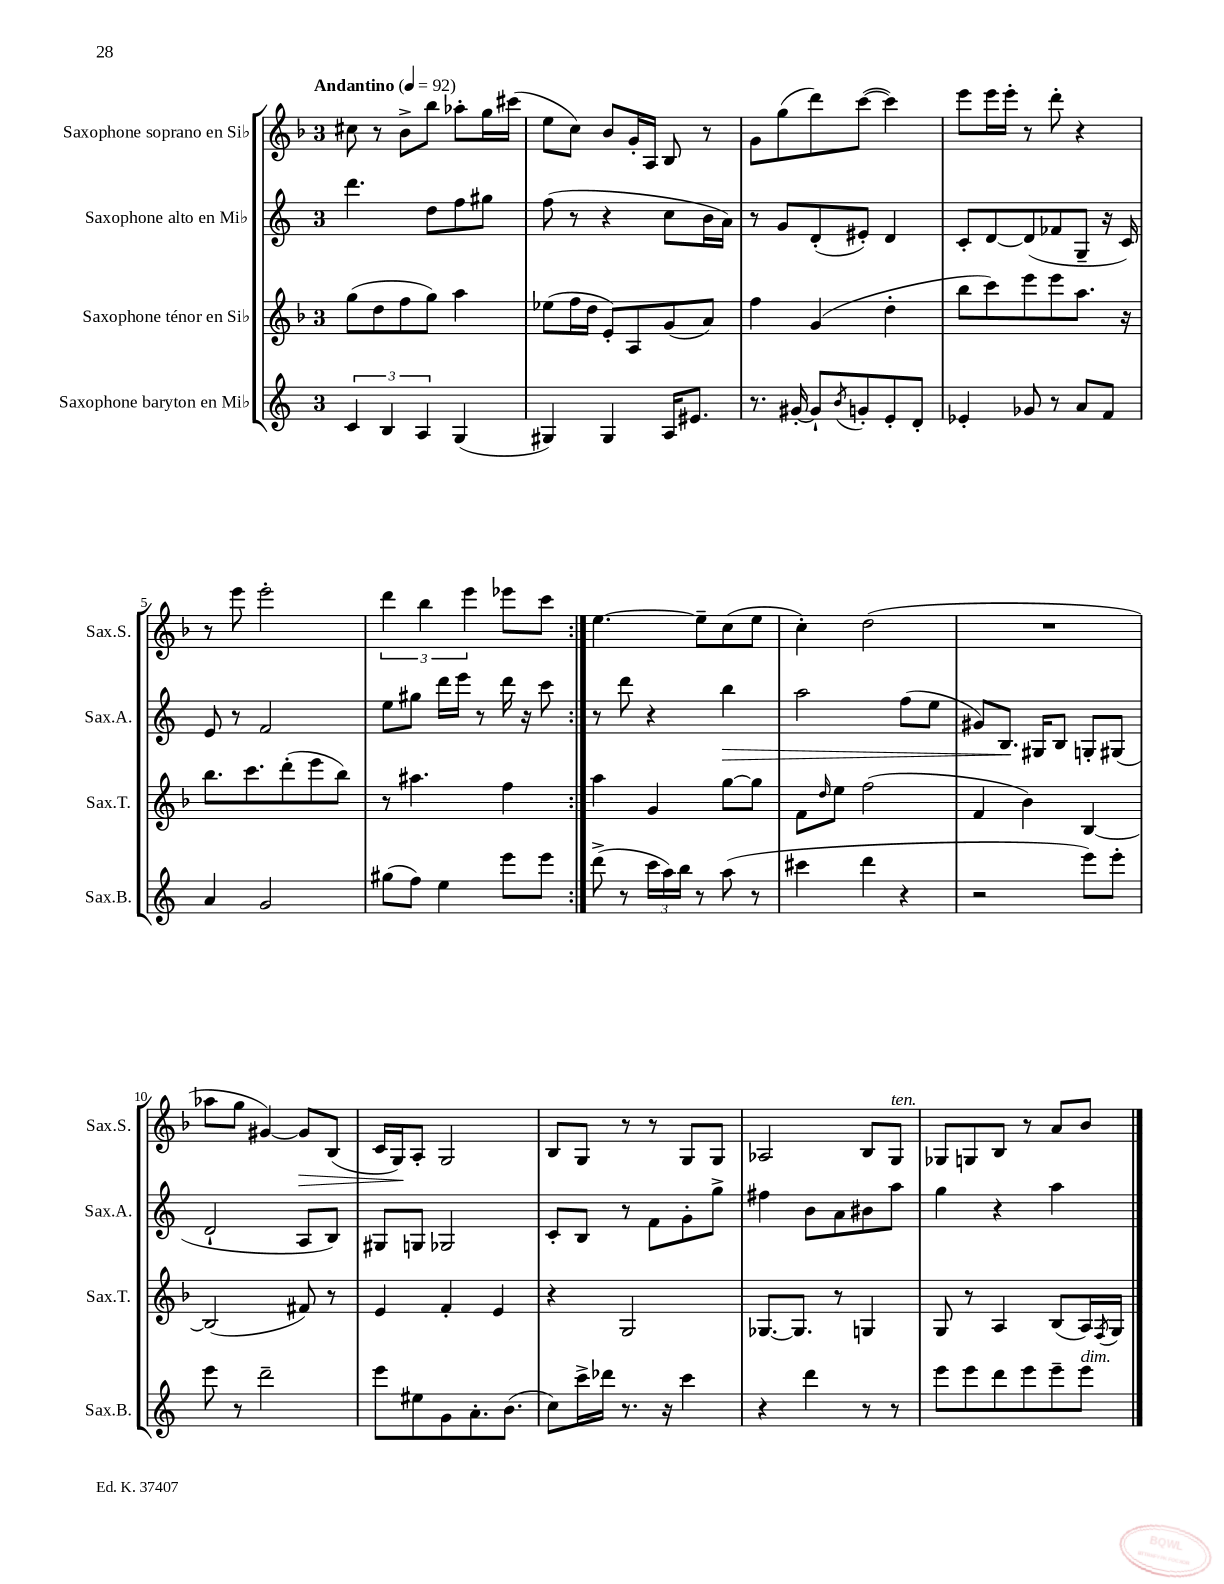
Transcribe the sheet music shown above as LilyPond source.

<<
\new StaffGroup <<
\new Staff = "s0" \with { instrumentName = "Saxophone soprano en Sib" shortInstrumentName = "Sax.S." } {
    \clef treble \key f \major \once \override Staff.TimeSignature.style = #'single-digit \time 3/4 \tempo "Andantino" 4 = 92
    \repeat volta 2 { cis''8 r8 bes'8-> bes''8 aes''8-. g''16 cis'''16( |
    e''8 c''8) bes'8 g'16-. a16 bes8 r8 |
    g'8 g''8( d'''8) c'''8~( c'''4) |
    e'''8 e'''16 e'''16-. r8 d'''8-. r4 |
    r8 e'''8 e'''2-. |
    \tuplet 3/2 { d'''4 bes''4 e'''4 } ees'''8 c'''8 | }
    e''4.~ e''8-- c''8( e''8 |
    c''4-.) d''2( |
    R2. |
    aes''8 g''8 gis'4~) gis'8\> bes8( |
    c'16 g16\!) a8-. g2 |
    bes8 g8 r8 r8 g8 g8 |
    aes2 bes8 g8^\markup { \italic "ten." } |
    ges8 g8 bes8 r8 a'8 bes'8 \bar "|." |
}
\new Staff = "s1" \with { instrumentName = "Saxophone alto en Mib" shortInstrumentName = "Sax.A." } {
    \clef treble \key c \major \once \override Staff.TimeSignature.style = #'single-digit \time 3/4
    \repeat volta 2 { d'''4. d''8 f''8 gis''8 |
    f''8( r8 r4 c''8 b'16 a'16) |
    r8 g'8 d'8-.( eis'8-.) d'4 |
    c'8-. d'8~ d'8( fes'8 g8-- r16 c'16) |
    e'8 r8 f'2 |
    e''8 gis''8 d'''16 e'''16 r8 d'''16 r16 c'''8 | }
    r8 d'''8 r4 b''4\> |
    a''2 f''8( e''8 |
    gis'8) b8.\! gis16 b8 g8-. gis8( |
    d'2-! a8 b8) |
    gis8 g8 ges2 |
    c'8-. b8 r8 f'8 g'8-. g''8-> |
    fis''4 b'8 a'8 bis'8 a''8 |
    g''4 r4 a''4 \bar "|." |
}
\new Staff = "s2" \with { instrumentName = "Saxophone ténor en Sib" shortInstrumentName = "Sax.T." } {
    \clef treble \key f \major \once \override Staff.TimeSignature.style = #'single-digit \time 3/4
    \repeat volta 2 { g''8( d''8 f''8 g''8) a''4 |
    ees''8( f''16 d''16 e'8-.) a8 g'8( a'8) |
    f''4 g'4( d''4-. |
    bes''8 c'''8) e'''8 e'''8 a''8. r16 |
    bes''8. c'''8. d'''8-.( e'''8 bes''8) |
    r8 ais''4. f''4 | }
    a''4 g'4 g''8~ g''8 |
    f'8 \grace { d''16 } e''8 f''2( |
    f'4 bes'4) bes4~ |
    bes2( fis'8) r8 |
    e'4 f'4-. e'4 |
    r4 g2 |
    ges8.~ ges8. r8 g4 |
    g8 r8 a4 bes8( a16) \acciaccatura { f8 } g16 \bar "|." |
}
\new Staff = "s3" \with { instrumentName = "Saxophone baryton en Mib" shortInstrumentName = "Sax.B." } {
    \clef treble \key c \major \once \override Staff.TimeSignature.style = #'single-digit \time 3/4
    \repeat volta 2 { \tuplet 3/2 { c'4 b4 a4 } g4( |
    gis4) gis4 a16 eis'8. |
    r8. gis'16~-. gis'8-! \acciaccatura { b'8 } g'8-. e'8-. d'8-. |
    ees'4-. ges'8 r8 a'8 f'8 |
    a'4 g'2 |
    gis''8( f''8) e''4 e'''8 e'''8 | }
    d'''8->( r8 \tuplet 3/2 { c'''16 a''16) b''16 } r8 a''8( r8 |
    cis'''4 d'''4 r4 |
    r2 e'''8) e'''8-. |
    e'''8 r8 d'''2-- |
    e'''8 eis''8 g'8 a'8.-. b'8.( |
    c''8) c'''16-> des'''16 r8. r16 c'''4 |
    r4 d'''4 r8 r8 |
    e'''8 e'''8 d'''8 e'''8 e'''8-- e'''8^\markup { \italic "dim." } \bar "|." |
}
>>
>>
